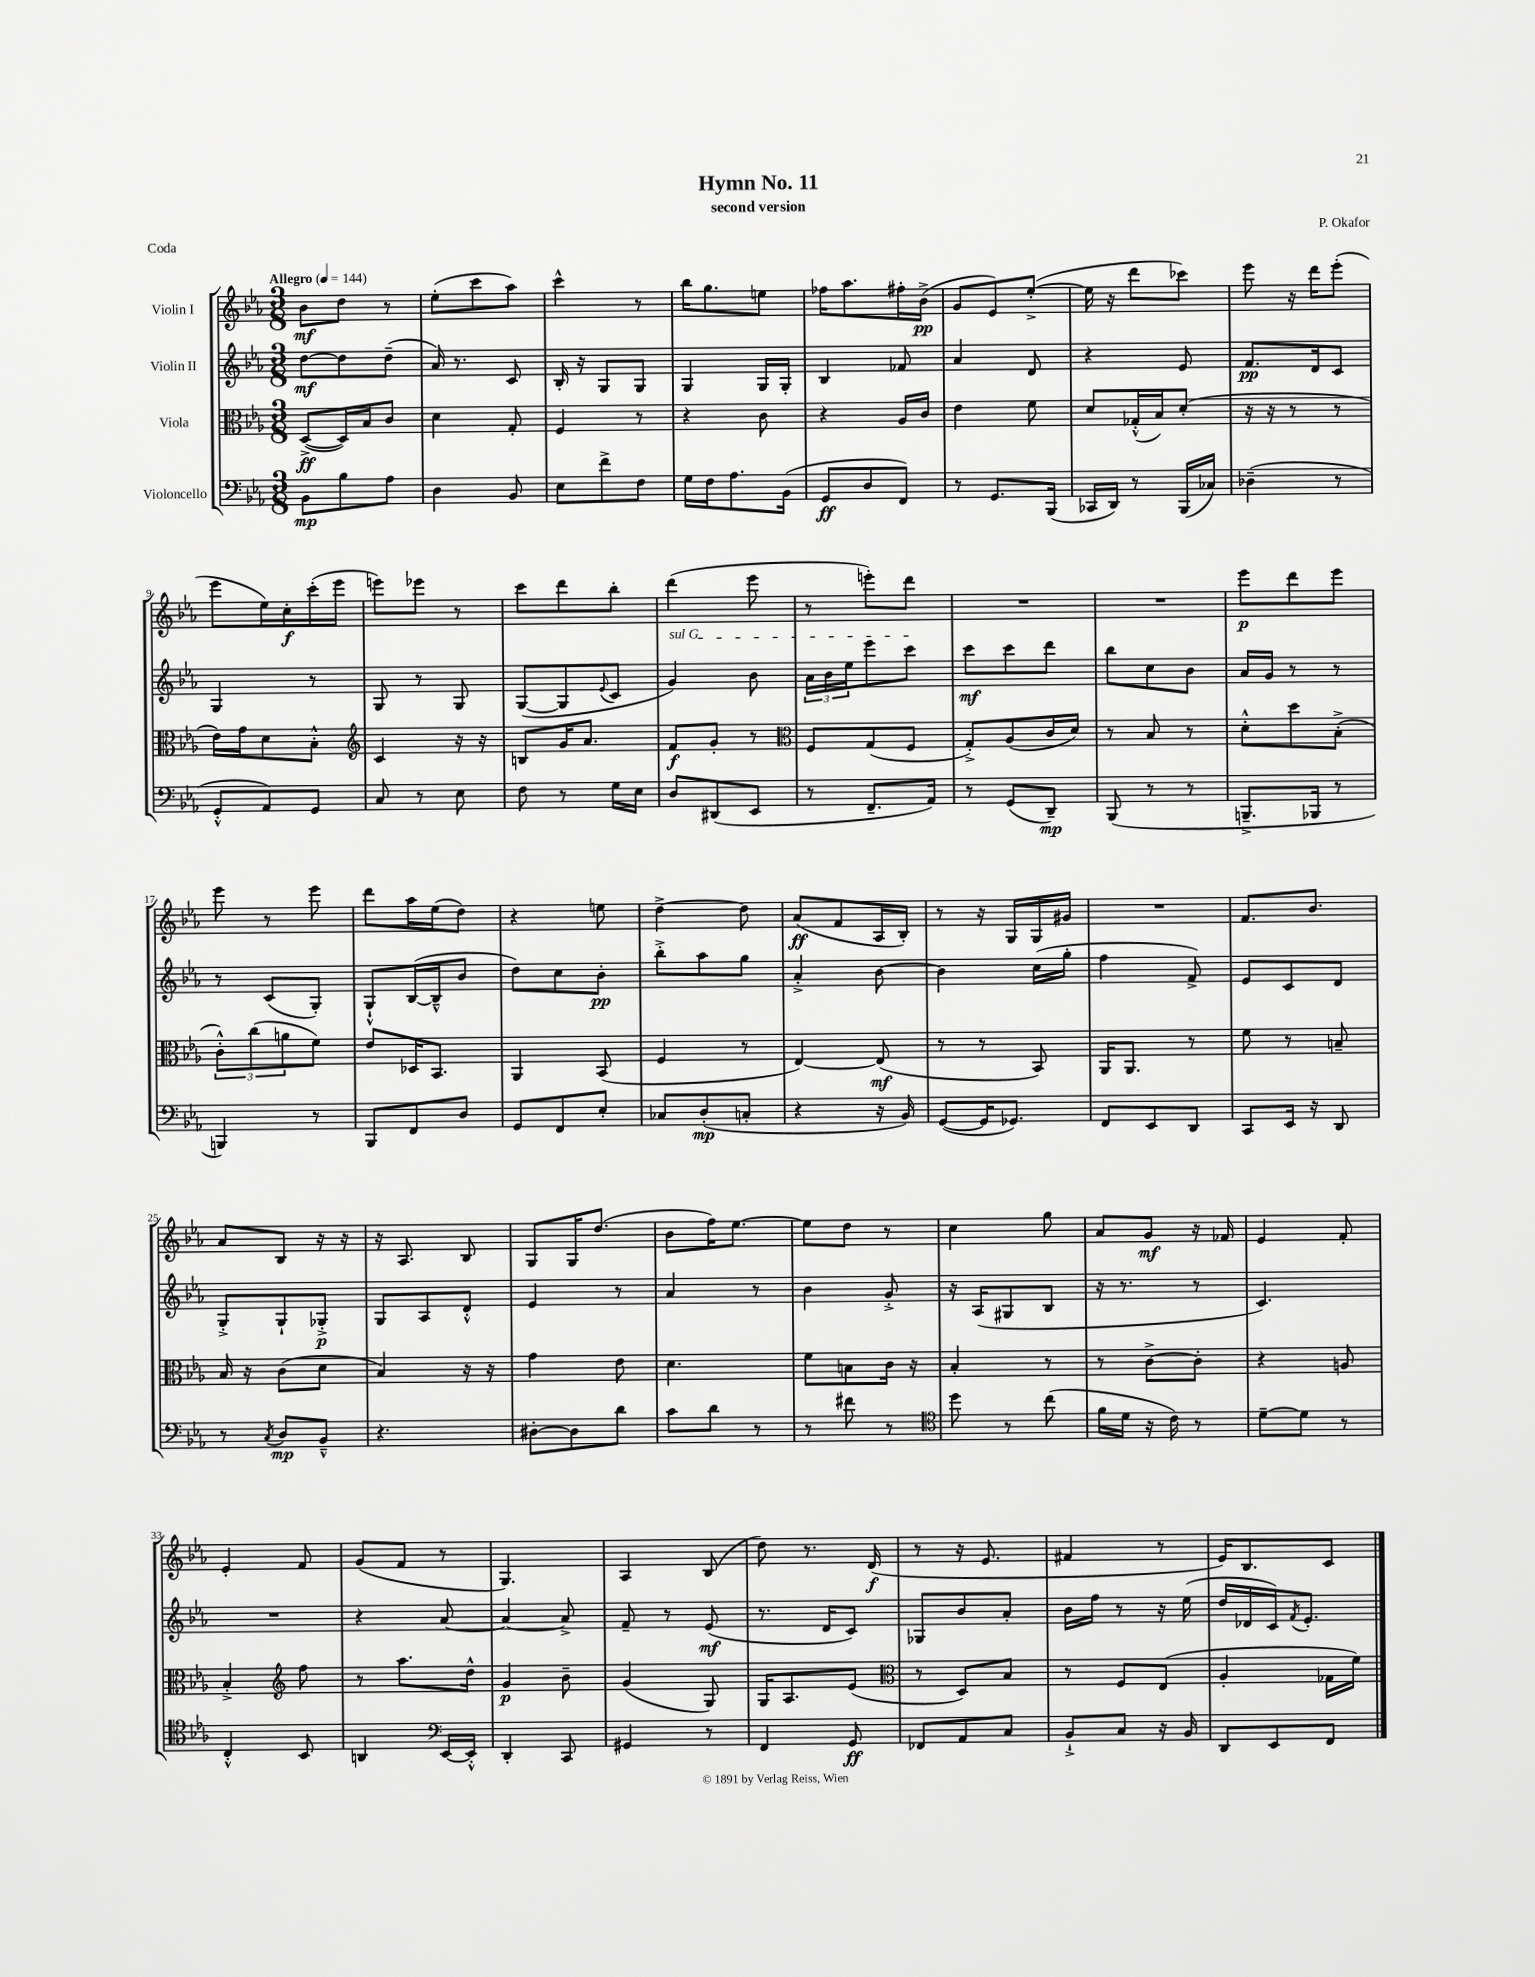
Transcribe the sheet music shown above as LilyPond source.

\header { title = "Hymn No. 11" composer = "P. Okafor" subtitle = "second version" piece = "Coda" }
<<
\new StaffGroup <<
\new Staff = "s0" \with { instrumentName = "Violin I" } {
    \clef treble \key ees \major \numericTimeSignature \time 3/8 \tempo "Allegro" 4 = 144
    bes'8\mf d''8 r8 |
    ees''8-.( c'''8 aes''8) |
    c'''4-^ r8 |
    bes''16 g''8. e''8 |
    fes''16 aes''8. fis''16-. bes'16->\pp( |
    g'8 ees'8) ees''8~-.->( |
    ees''16 r16 d'''8 ces'''8) |
    ees'''8 r16 d'''16 ees'''8-.( |
    ees'''8 ees''16) c''16-.\f c'''16-.( ees'''16 |
    e'''8) ees'''8 r8 |
    c'''8 d'''8 bes''8-. |
    d'''4( ees'''8 |
    r8 e'''8-.) d'''8 |
    R4. |
    R4. |
    ees'''8\p d'''8 ees'''8 |
    ees'''8 r8 ees'''8 |
    d'''8 aes''16 ees''16( d''8) |
    r4 e''8 |
    d''4~-> d''8 |
    aes'8\ff( f'8 aes16 bes16-.) |
    r8 r16 g16 g16 gis'16 |
    R4. |
    f'8. bes'8. |
    aes'8 bes8 r16 r16 |
    r16 aes8. bes8 |
    g8 g16 d''8.( |
    bes'8 f''16) ees''8.~ |
    ees''8 d''8 r8 |
    c''4 g''8 |
    aes'8 g'8\mf r16 fes'16 |
    ees'4 f'8-. |
    ees'4-. f'8 |
    g'8( f'8 r8 |
    g4.) |
    aes4 bes8( |
    d''8) r8. d'16\f( |
    r8 r16 ees'8. |
    fis'4 r8 |
    ees'16) bes8. c'8 \bar "|." |
}
\new Staff = "s1" \with { instrumentName = "Violin II" } {
    \clef treble \key ees \major \numericTimeSignature \time 3/8
    d''8~\mf d''8 d''8--( |
    aes'16) r8. c'8 |
    bes16-. r16 g8 g8 |
    g4 g16 g16-. |
    bes4 fes'8 |
    aes'4 d'8 |
    r4 ees'8 |
    f'8.\pp d'16 c'8 |
    g4 r8 |
    g8 r8 g8 |
    g8~( g8 \appoggiatura { ees'8 } c'8 |
    \once \override TextSpanner.bound-details.left.text = \markup { \italic "sul G" } g'4\startTextSpan) bes'8 |
    \tuplet 3/2 { aes'16 bes'16 ees''16 } ees'''8 c'''8\stopTextSpan |
    c'''8\mf c'''8 d'''8 |
    bes''8 c''8 bes'8 |
    aes'16 g'16 r8 r8 |
    r8 c'8( g8-.) |
    g8-!-^ bes16~( bes16---^ bes'8 |
    d''8) c''8 bes'8-.\pp |
    bes''8-.-> aes''8 g''8 |
    aes'4-.-> bes'8~ |
    bes'4 c''16( g''16-. |
    f''4 f'8->) |
    ees'8 c'8 d'8 |
    g8-.-> g8-! ges8-.->\p |
    g8 aes8 d'8-.-^ |
    ees'4 r8 |
    aes'4 r8 |
    bes'4 g'8-.-> |
    r16 aes16( gis8 bes8 |
    r16 r8. r8 |
    c'4.) |
    R4. |
    r4 aes'8~ |
    aes'4~ aes'8-> |
    f'8-- r8 ees'8\mf( |
    r8. d'16 c'8) |
    ges8 bes'8 aes'8-. |
    bes'16 f''16 r8 r16 ees''16( |
    d''16 des'16 c'16) \acciaccatura { f'8 } ees'8.-. \bar "|." |
}
\new Staff = "s2" \with { instrumentName = "Viola" } {
    \clef alto \key ees \major \numericTimeSignature \time 3/8
    d8~->\ff( d16) bes16 c'8 |
    d'4 g8-. |
    f4 r8 |
    r4 c'8 |
    r4 aes16 c'16 |
    ees'4 f'8 |
    d'8 ges16-.-^( bes16) d'8-.( |
    r16 r16 r8 r8 |
    ees'16) g'16 d'8 bes8-.-^ |
    \clef treble c'4 r16 r16 |
    b8 g'16 aes'8. |
    f'8\f g'8-. r8 |
    \clef alto f8 g8( f8 |
    g8-.->) aes8( c'16 d'16) |
    r8 bes8 r8 |
    d'8-.-^ d''8 bes8-.->( |
    \tuplet 3/2 { c'8-.-^) c''8( a'8 } f'8) |
    ees'8 des16 bes,8. |
    aes,4 bes,8( |
    f4 r8 |
    ees4~) ees8\mf( |
    r8 r8 bes,8) |
    aes,16 aes,8. r8 |
    f'8 r8 b8-- |
    bes16 r16 c'8( d'8 |
    bes4) r16 r16 |
    g'4 ees'8 |
    d'4. |
    f'8 b8 c'16 r16 |
    bes4-. r8 |
    r8 c'8~-> c'8-. |
    r4 a8 |
    bes4-.-> \clef treble f''8 |
    r8 aes''8. d''16-^ |
    g'4\p bes'8-- |
    g'4( g8) |
    g16 aes8. ees'8( |
    \clef alto r8 d8) bes8 |
    r8 f8 ees8( |
    aes4-. ges16 f'16) \bar "|." |
}
\new Staff = "s3" \with { instrumentName = "Violoncello" } {
    \clef bass \key ees \major \numericTimeSignature \time 3/8
    bes,8\mp bes8 aes8 |
    d4 bes,8 |
    ees8 f'8-> f8 |
    g16 f16 aes8. bes,16( |
    g,8\ff d8 f,8) |
    r8 g,8. bes,,16( |
    ces,16 d,16) r8 bes,,16( ces16) |
    des4--( r8 |
    g,8-.-^ aes,8) g,8 |
    c8 r8 ees8 |
    f8 r8 g16 ees16 |
    d8 dis,8( ees,8 |
    r8 f,8.-- aes,16) |
    r8 g,8( d,8--\mp) |
    bes,,8( r8 r8 |
    b,,8.---> bes,,16 r8 |
    b,,4) r8 |
    bes,,8 f,8 d8 |
    g,8 f,8 ees8-. |
    ces8 d8-.\mp( c8-. |
    r4 r16 bes,16) |
    g,8~( g,16 ges,8.) |
    f,8 ees,8 d,8 |
    c,8 ees,16 r16 d,8 |
    r8 \acciaccatura { c8 } d8\mp bes,8---^ |
    r4. |
    dis8~-. dis8 d'8 |
    c'8 d'8 r8 |
    r8 fis'8 r8 |
    \clef tenor d''8 r8 c''8( |
    f'16 d'16 r16 c'16) r8 |
    d'8~-- d'8 r8 |
    c4-.-^ bes,8 |
    a,4 \clef bass ees,16~ ees,16-.-^ |
    d,4-. c,8 |
    gis,4 r8 |
    f,4 g,8\ff |
    fes,8 aes,8 c8 |
    bes,8-!-> c8 r16 bes,16 |
    d,8 ees,8 f,8 \bar "|." |
}
>>
>>
